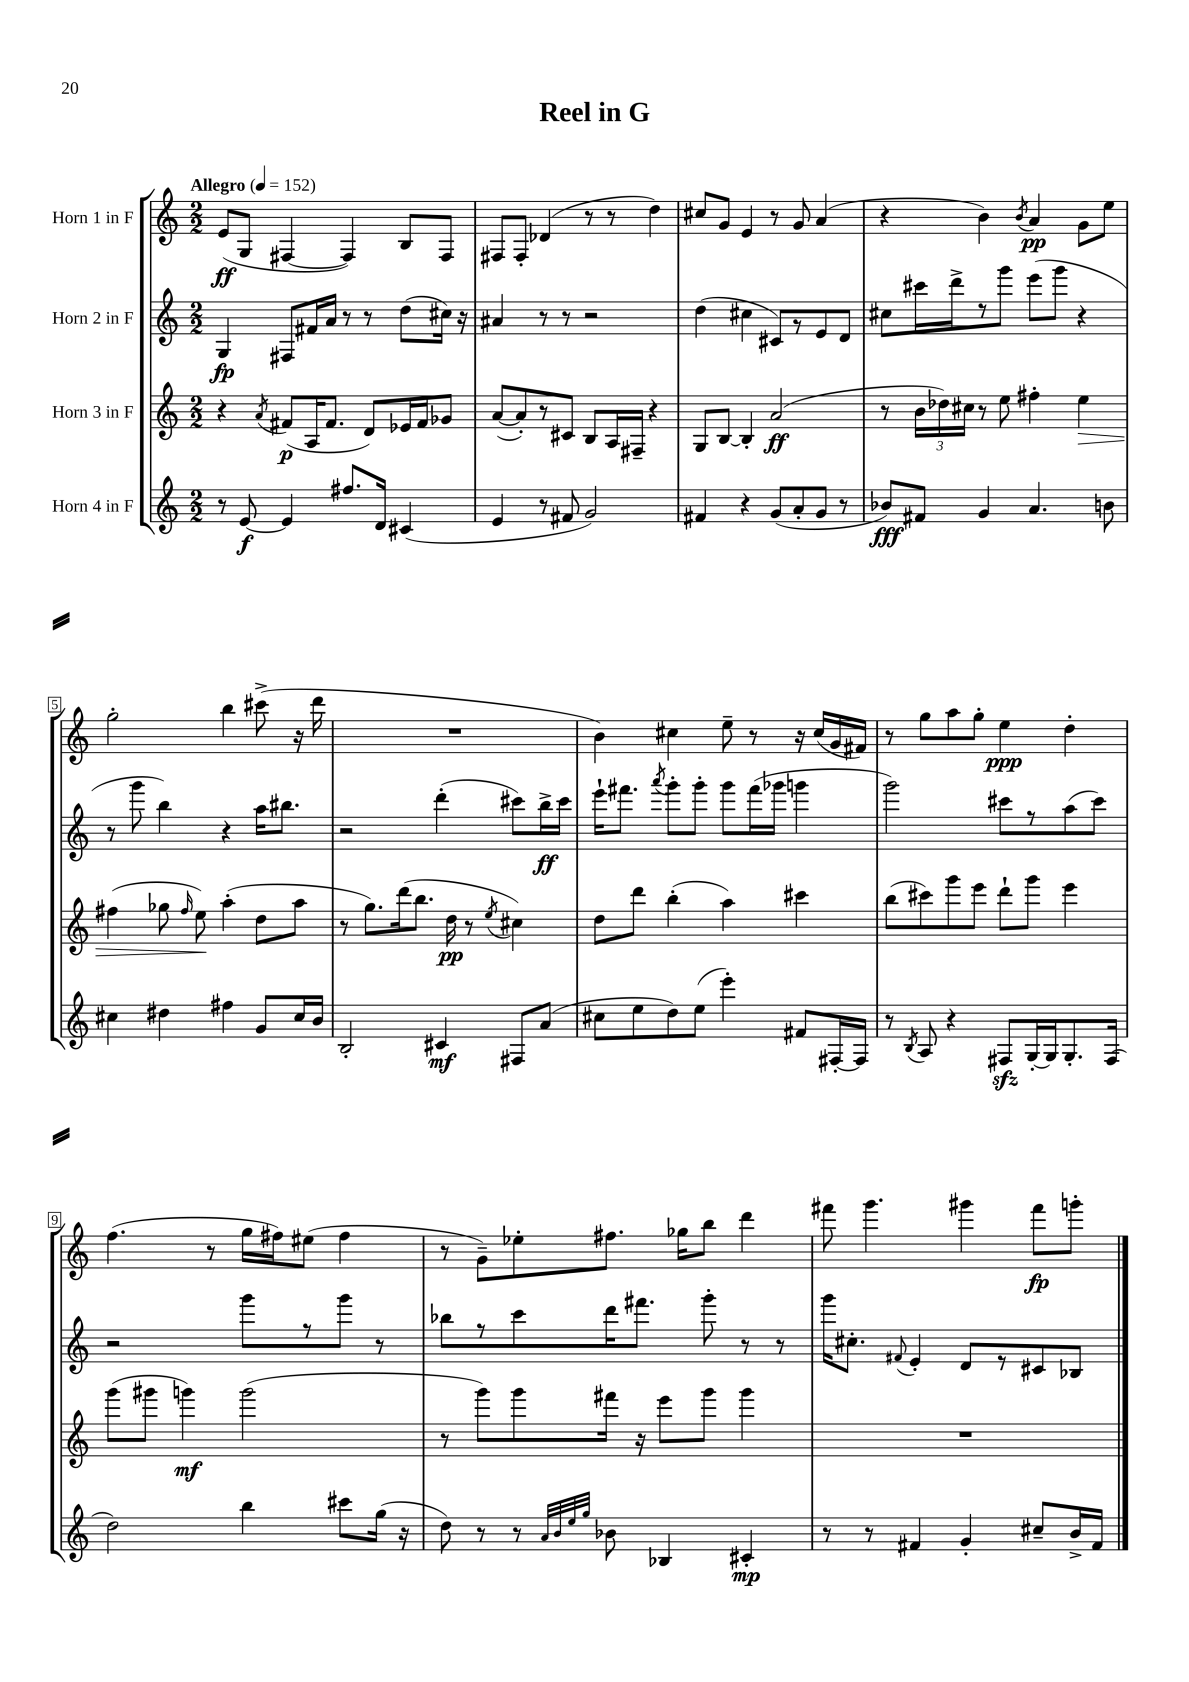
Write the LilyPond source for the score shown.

\header { title = "Reel in G" }
<<
\new StaffGroup <<
\new Staff = "s0" \with { instrumentName = "Horn 1 in F" } {
    \clef treble \key c \major \numericTimeSignature \time 2/2 \tempo "Allegro" 4 = 152
    \autoBeamOff e'8[\ff( g8] fis4~ fis4) b8[ fis8] |
    fis8[ fis8]-. des'4( r8 r8 d''4) |
    cis''8[ g'8] e'4 r8 g'8 a'4( |
    r4 b'4) \acciaccatura { b'8 } a'4\pp g'8[ e''8] |
    g''2-. b''4 cis'''8->( r16 d'''16 |
    R1 |
    b'4) cis''4 e''8-- r8 r16 cis''16[( g'16 fis'16]) |
    r8 g''8[ a''8 g''8]-. e''4\ppp d''4-. |
    f''4.( r8 g''16[ fis''16) eis''8]( fis''4 |
    r8 g'8[--) ees''8-. fis''8.] ges''16[ b''8] d'''4 |
    fis'''8 g'''4. gis'''4 fis'''8[\fp g'''8]-. \bar "|." |
}
\new Staff = "s1" \with { instrumentName = "Horn 2 in F" } {
    \clef treble \key c \major \numericTimeSignature \time 2/2
    \autoBeamOff g4\fp fis8[ fis'16 a'16] r8 r8 d''8[( cis''16]) r16 |
    ais'4 r8 r8 r2 |
    d''4( cis''4 cis'8[) r8 e'8 d'8] |
    cis''8[ cis'''16 d'''16-> r8 g'''8] e'''8[( g'''8] r4 |
    r8 g'''8 b''4) r4 a''16[ bis''8.] |
    r2 d'''4-.( cis'''8[) b''16->\ff cis'''16] |
    e'''16[-! fis'''8.] \acciaccatura { a'''8 } g'''8[-. g'''8]-. g'''8[ fis'''16( ges'''16] g'''4 |
    g'''2) cis'''8[ r8 a''8( cis'''8]) |
    r2 g'''8[ r8 g'''8] r8 |
    bes''8[ r8 c'''8 d'''16 fis'''8.] g'''8-. r8 r8 |
    g'''16[ cis''8.]-. \appoggiatura { fis'8 } e'4-. d'8[ r8 cis'8 bes8] \bar "|." |
}
\new Staff = "s2" \with { instrumentName = "Horn 3 in F" } {
    \clef treble \key c \major \numericTimeSignature \time 2/2
    \autoBeamOff r4 \acciaccatura { a'8 } fis'8[\p( a16 fis'8.] d'8[) ees'16 fis'16 ges'8] |
    a'8[~( a'8-.) r8 cis'8] b8[ a16 fis16]-- r4 |
    g8[ b8]~ b4-. a'2\ff( |
    r8 \tuplet 3/2 { b'16[ des''16) cis''16] } r8 e''8 fis''4-. e''4\> |
    fis''4( ges''8 \grace { fis''16 } e''8\!) a''4-.( d''8[ a''8] |
    r8 g''8.[) d'''16( b''8.] d''16\pp r8 \acciaccatura { e''8 } cis''4) |
    d''8[ d'''8] b''4-.( a''4) cis'''4 |
    b''8[( cis'''8) g'''8 e'''8] d'''8[-! g'''8] e'''4 |
    g'''8[( gis'''8] g'''4\mf) g'''2( |
    r8 g'''8[) g'''8 fis'''16] r16 e'''8[ g'''8] g'''4 |
    R1 \bar "|." |
}
\new Staff = "s3" \with { instrumentName = "Horn 4 in F" } {
    \clef treble \key c \major \numericTimeSignature \time 2/2
    \autoBeamOff r8 e'8~\f e'4 fis''8.[ d'16] cis'4( |
    e'4 r8 fis'8 g'2) |
    fis'4 r4 g'8[( a'8-. g'8] r8 |
    bes'8[\fff) fis'8] g'4 a'4. b'8 |
    cis''4 dis''4 fis''4 g'8[ cis''16 b'16] |
    b2-. cis'4\mf fis8[ a'8]( |
    cis''8[ e''8 d''8) e''8]( e'''4-.) fis'8[ fis16~-. fis16] |
    r8 \acciaccatura { b8 } a8 r4 fis8[\sfz g16~-. g16 g8.-. fis16]( |
    d''2) b''4 cis'''8[ g''16]( r16 |
    d''8) r8 r8 \grace { a'32[ b'32 e''32 g''32] } bes'8 bes4 cis'4-.\mp |
    r8 r8 fis'4 g'4-. cis''8[-- b'16-> fis'16] \bar "|." |
}
>>
>>
\layout { \context { \Score \override BarNumber.stencil = #(make-stencil-boxer 0.1 0.3 ly:text-interface::print) } }
